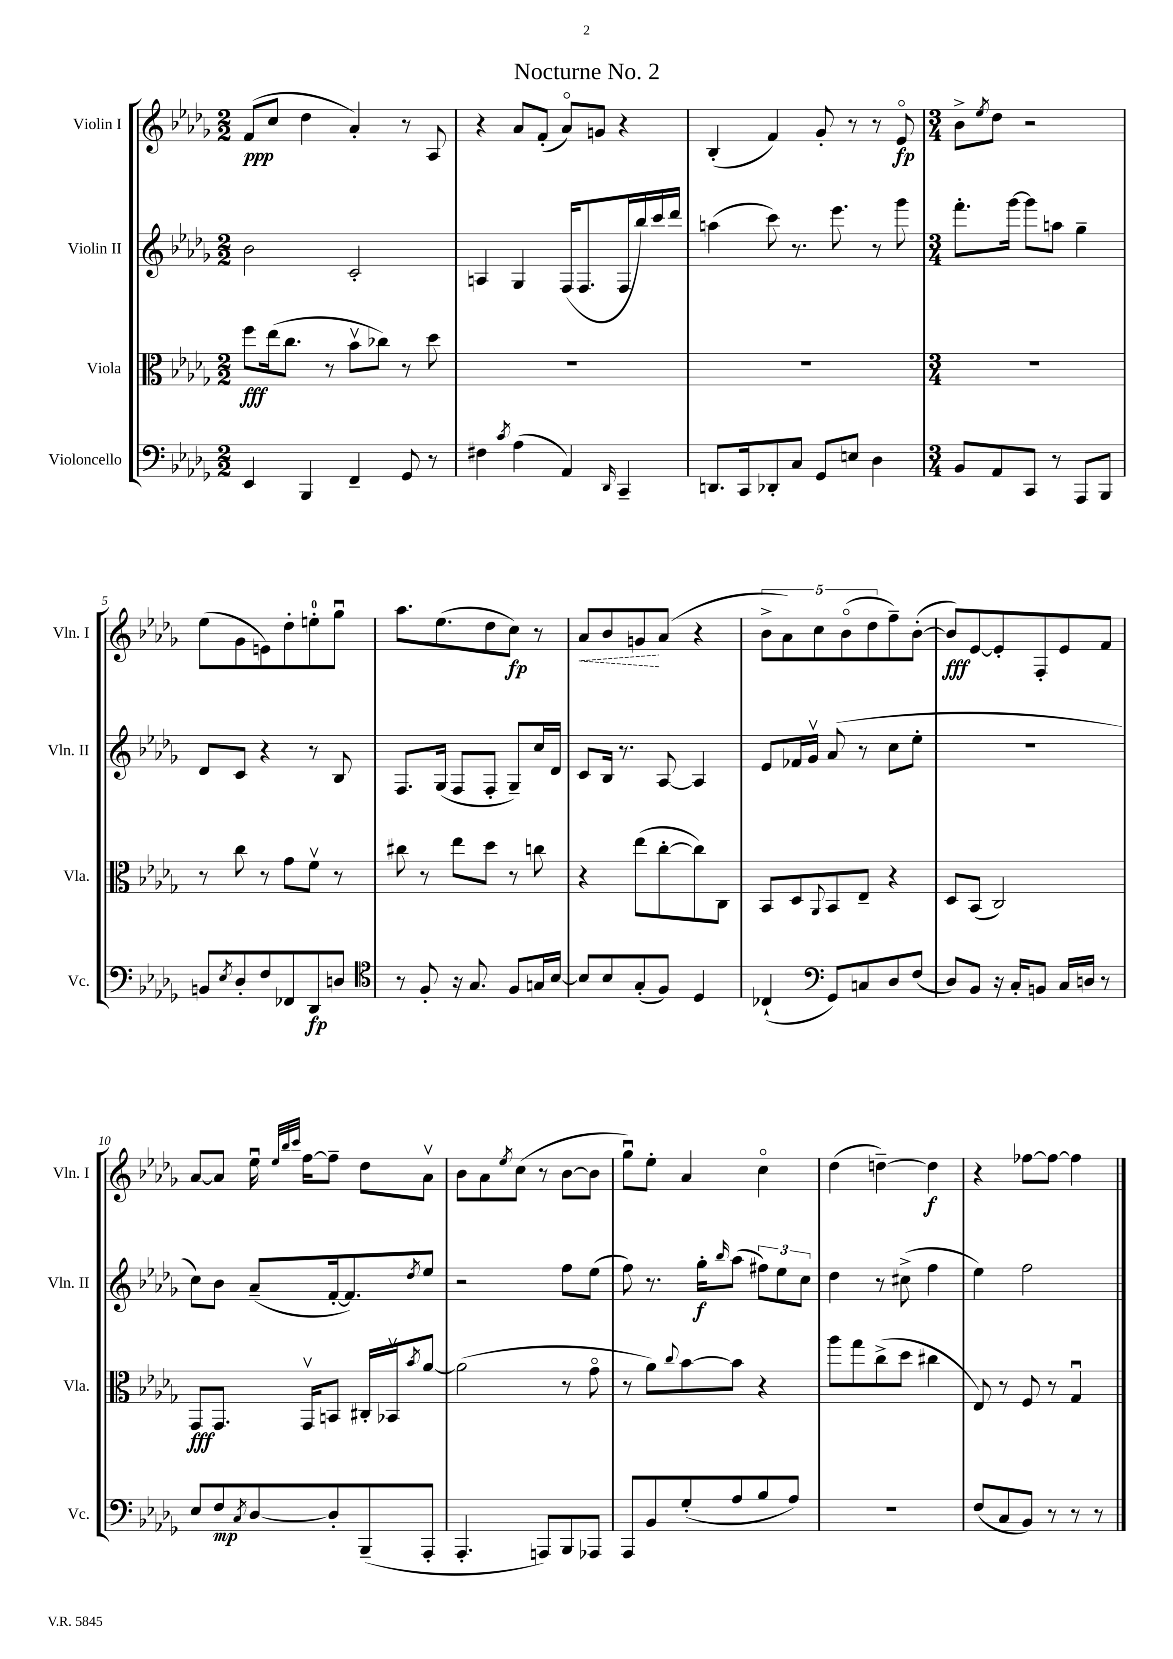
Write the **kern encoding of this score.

**kern	**dynam	**kern	**dynam	**kern	**dynam	**kern	**dynam
*part4	*part4	*part3	*part3	*part2	*part2	*part1	*part1
*staff4	*staff4	*staff3	*staff3	*staff2	*staff2	*staff1	*staff1
*I"Violoncello	*	*I"Viola	*	*I"Violin II	*	*I"Violin I	*
*I'Vc.	*	*I'Vla.	*	*I'Vln. II	*	*I'Vln. I	*
*clefF4	*	*clefC3	*	*clefG2	*	*clefG2	*
*k[b-e-a-d-g-]	*	*k[b-e-a-d-g-]	*	*k[b-e-a-d-g-]	*	*k[b-e-a-d-g-]	*
*M2/2	*	*M2/2	*	*M2/2	*	*M2/2	*
=1	=1	=1	=1	=1	=1	=1	=1
4EE-/	.	8ff\L	fff	2b-\	.	(8f/L	ppp
.	.	(16ee-\k	.	.	.	8cc/J	.
.	.	8.cc\J	.	.	.	.	.
4BBB-/	.	.	.	.	.	4dd-\	.
.	.	8r	.	.	.	.	.
4FF~/	.	8b-v\L	.	2c'/	.	4a-'/)	.
.	.	8cc-X\J)	.	.	.	.	.
8GG-/	.	8r	.	.	.	8r	.
8r	.	8dd-\	.	.	.	8A-/	.
=2	=2	=2	=2	=2	=2	=2	=2
4F#X\	.	1r	.	4An/	.	4r	.
8qc/	.	.	.	.	.	.	.
(4A-\	.	.	.	4G-/	.	8a-/L	.
.	.	.	.	.	.	(8f'/J	.
4AA-/)	.	.	.	(16F/KL	.	8a-/L)	.
.	.	.	.	8.F/	.	.	.
.	.	.	.	.	.	8gn/J	.
16qqDD-/	.	.	.	.	.	.	.
4CC~/	.	.	.	16F/L	.	4r	.
.	.	.	.	16bb-/)	.	.	.
.	.	.	.	16ccc/	.	.	.
.	.	.	.	16ddd-/JJ	.	.	.
=3	=3	=3	=3	=3	=3	=3	=3
8.DDn/L	.	1r	.	(4aan\	.	(4B-'/	.
16CC/k	.	.	.	.	.	.	.
8DD-X'/	.	.	.	8ccc\)	.	4f/)	.
8C/J	.	.	.	8.r	.	.	.
8GG-/L	.	.	.	.	.	8g-'/	.
.	.	.	.	8.eee-\	.	.	.
8En/J	.	.	.	.	.	8r	.
4D-\	.	.	.	8r	.	8r	.
.	.	.	.	8ggg-\	.	8e-/	fp
=4	=4	=4	=4	=4	=4	=4	=4
*M3/4	*	*M3/4	*	*M3/4	*	*M3/4	*
8BB-/L	.	2.r	.	8.fff'\L	.	8b-^\L	.
.	.	.	.	.	.	8qee-/	.
8AA-/	.	.	.	.	.	8dd-\J	.
.	.	.	.	[16ggg-\Jk	.	.	.
8CC/J	.	.	.	8ggg-\L]	.	2r	.
8r	.	.	.	8aan\J	.	.	.
8AAA-/L	.	.	.	4gg-~\	.	.	.
8BBB-/J	.	.	.	.	.	.	.
!!LO:LB:g=z
=5	=5	=5	=5	=5	=5	=5	=5
8BBn/L	.	8r	.	8d-/L	.	(8ee-\L	.
8qE-/	.	.	.	.	.	.	.
8D-'/	.	8cc\	.	8c/J	.	8g-\	.
8F/	.	8r	.	4r	.	8en\)	.
8FF-X/	.	8g-\L	.	.	.	8dd-'\	.
8DD-/	fp	8fv\J	.	8r	.	8een'\	.
8Dn/J	.	8r	.	8B-/	.	8gg-u\J	.
=6	=6	=6	=6	=6	=6	=6	=6
*clefC4	*	*	*	*	*	*	*
8r	.	8cc#X\	.	8.F/L	.	8.aa-\L	.
8F'/	.	8r	.	.	.	.	.
.	.	.	.	(16G-/Jk	.	(8.ee-\	.
16r	.	8ee-\L	.	8F/L	.	.	.
8.G-/	.	.	.	.	.	.	.
.	.	8dd-\J	.	8F'/J	.	8dd-\	.
8F/L	.	8r	.	8G-~/L)	.	8cc\J)	fp
16Gn/L	.	8ccn\	.	16cc/L	.	8r	.
[16B-/JJ	.	.	.	16d-/JJ	.	.	.
=7	=7	=7	=7	=7	=7	=7	=7
!	!	!	!	!	!	!	!LO:HP:b
8B-/L]	.	4r	.	8c/L	.	8a-/L	<
8B-/	.	.	.	16B-/Jk	.	8b-/	.
.	.	.	.	8.r	.	.	.
(8G-'/	.	(8ee-\L	.	.	.	8gn/	.
8F/J)	.	[8cc'\	.	[8A-/	.	(8a-/J	[
4D-/	.	8cc\])	.	4A-/]	.	4r	.
.	.	8C\J	.	.	.	.	.
=8	=8	=8	=8	=8	=8	=8	=8
(4C-X`/	.	8BB-/L	.	8e-/L	.	10b-^\L	.
.	.	.	.	.	.	10a-\)	.
.	.	8D-/	.	16f-X/L	.	.	.
.	.	.	.	16g-v/JJ	.	.	.
.	.	.	.	.	.	10cc\	.
*clefF4	*	*	*	*	*	*	*
.	.	8qqAA-/	.	.	.	.	.
8GG-/L)	.	8BB-/	.	(8a-/	.	.	.
.	.	.	.	.	.	(10b-\	.
8Cn/	.	8E-~/J	.	8r	.	.	.
.	.	.	.	.	.	10dd-\	.
8D-/	.	4r	.	8cc\L	.	8ff~\)	.
(8F/J	.	.	.	8ee-'\J	.	([8b-'\J	.
=9	=9	=9	=9	=9	=9	=9	=9
8D-/L)	.	8D-/L	.	2.r	.	8b-/L])	fff
8BB-/J	.	(8BB-/J	.	.	.	[8e-/	.
16r	.	2C/)	.	.	.	8e-'/]	.
16C'/KL	.	.	.	.	.	.	.
8BBn/J	.	.	.	.	.	8F'/	.
16C/LL	.	.	.	.	.	8e-/	.
16Dn/JJ	.	.	.	.	.	.	.
8r	.	.	.	.	.	8f/J	.
!!LO:LB:g=z
=10	=10	=10	=10	=10	=10	=10	=10
8E-/L	.	8GG-/L	fff	8cc\L)	.	[8a-/L	.
8F/	mp	8.GG-/J	.	8b-\J	.	8a-/J]	.
8qC/	.	.	.	.	.	.	.
[8D-/	.	.	.	(8a-~/L	.	16ee-u\	.
.	.	.	.	.	.	32qqee-/LLL	.
.	.	.	.	.	.	32qqbb-/	.
.	.	.	.	.	.	32qqccc/JJJ	.
.	.	16GG-v/KL	.	.	.	[16ff\KL	.
8D-'/]	.	8BBn/J	.	[16f'/k	.	8ff~\J]	.
.	.	.	.	8.f/])	.	.	.
(8BBB-~/	.	16C#X'/LL	.	.	.	8dd-\L	.
.	.	16BB-Xv/J	.	.	.	.	.
.	.	8qb-/	.	8qdd-/	.	.	.
8AAA-'/J	.	[8a-/J	.	8ee-/J	.	8a-v\J	.
=11	=11	=11	=11	=11	=11	=11	=11
4.AAA-'/	.	(2a-\]	.	2r	.	8b-\L	.
.	.	.	.	.	.	8a-\	.
.	.	.	.	.	.	8qee-/	.
.	.	.	.	.	.	(8cc\J	.
8AAAn/L)	.	.	.	.	.	8r	.
8BBB-/	.	8r	.	8ff\L	.	[8b-\L	.
8AAA-X/J	.	8g-\	.	(8ee-\J	.	8b-\J]	.
=12	=12	=12	=12	=12	=12	=12	=12
8AAA-/L	.	8r	.	8ff\)	.	8gg-u\L)	.
8BB-/	.	8a-\L)	.	8.r	.	8ee-'\J	.
.	.	8qqcc/	.	.	.	.	.
(8G-'/	.	[8b-\	.	.	.	4a-/	.
.	.	.	.	16gg-'\KL	f	.	.
.	.	.	.	16qqbb-/	.	.	.
8A-/	.	8b-\J]	.	(8aa-\J	.	.	.
8B-/	.	4r	.	12ff#X\L)	.	4cc\	.
.	.	.	.	12ee-\	.	.	.
8A-/J)	.	.	.	.	.	.	.
.	.	.	.	12cc\J	.	.	.
=13	=13	=13	=13	=13	=13	=13	=13
2.r	.	8aa-\L	.	4dd-\	.	(4dd-\	.
.	.	8gg-\	.	.	.	.	.
.	.	(8cc^\	.	8r	.	[4ddn~\)	.
.	.	8dd-\J	.	(8cc#X^\	.	.	.
.	.	4cc#X\	.	4ff\	.	4dd\]	f
=14	=14	=14	=14	=14	=14	=14	=14
(8F/L	.	8E-/)	.	4ee-\)	.	4r	.
8C/	.	8r	.	.	.	.	.
8BB-/J)	.	8F/	.	2ff\	.	[8ff-X\L	.
8r	.	8r	.	.	.	8ff-\J_	.
8r	.	4G-u/	.	.	.	4ff-\]	.
8r	.	.	.	.	.	.	.
==	==	==	==	==	==	==	==
*-	*-	*-	*-	*-	*-	*-	*-
